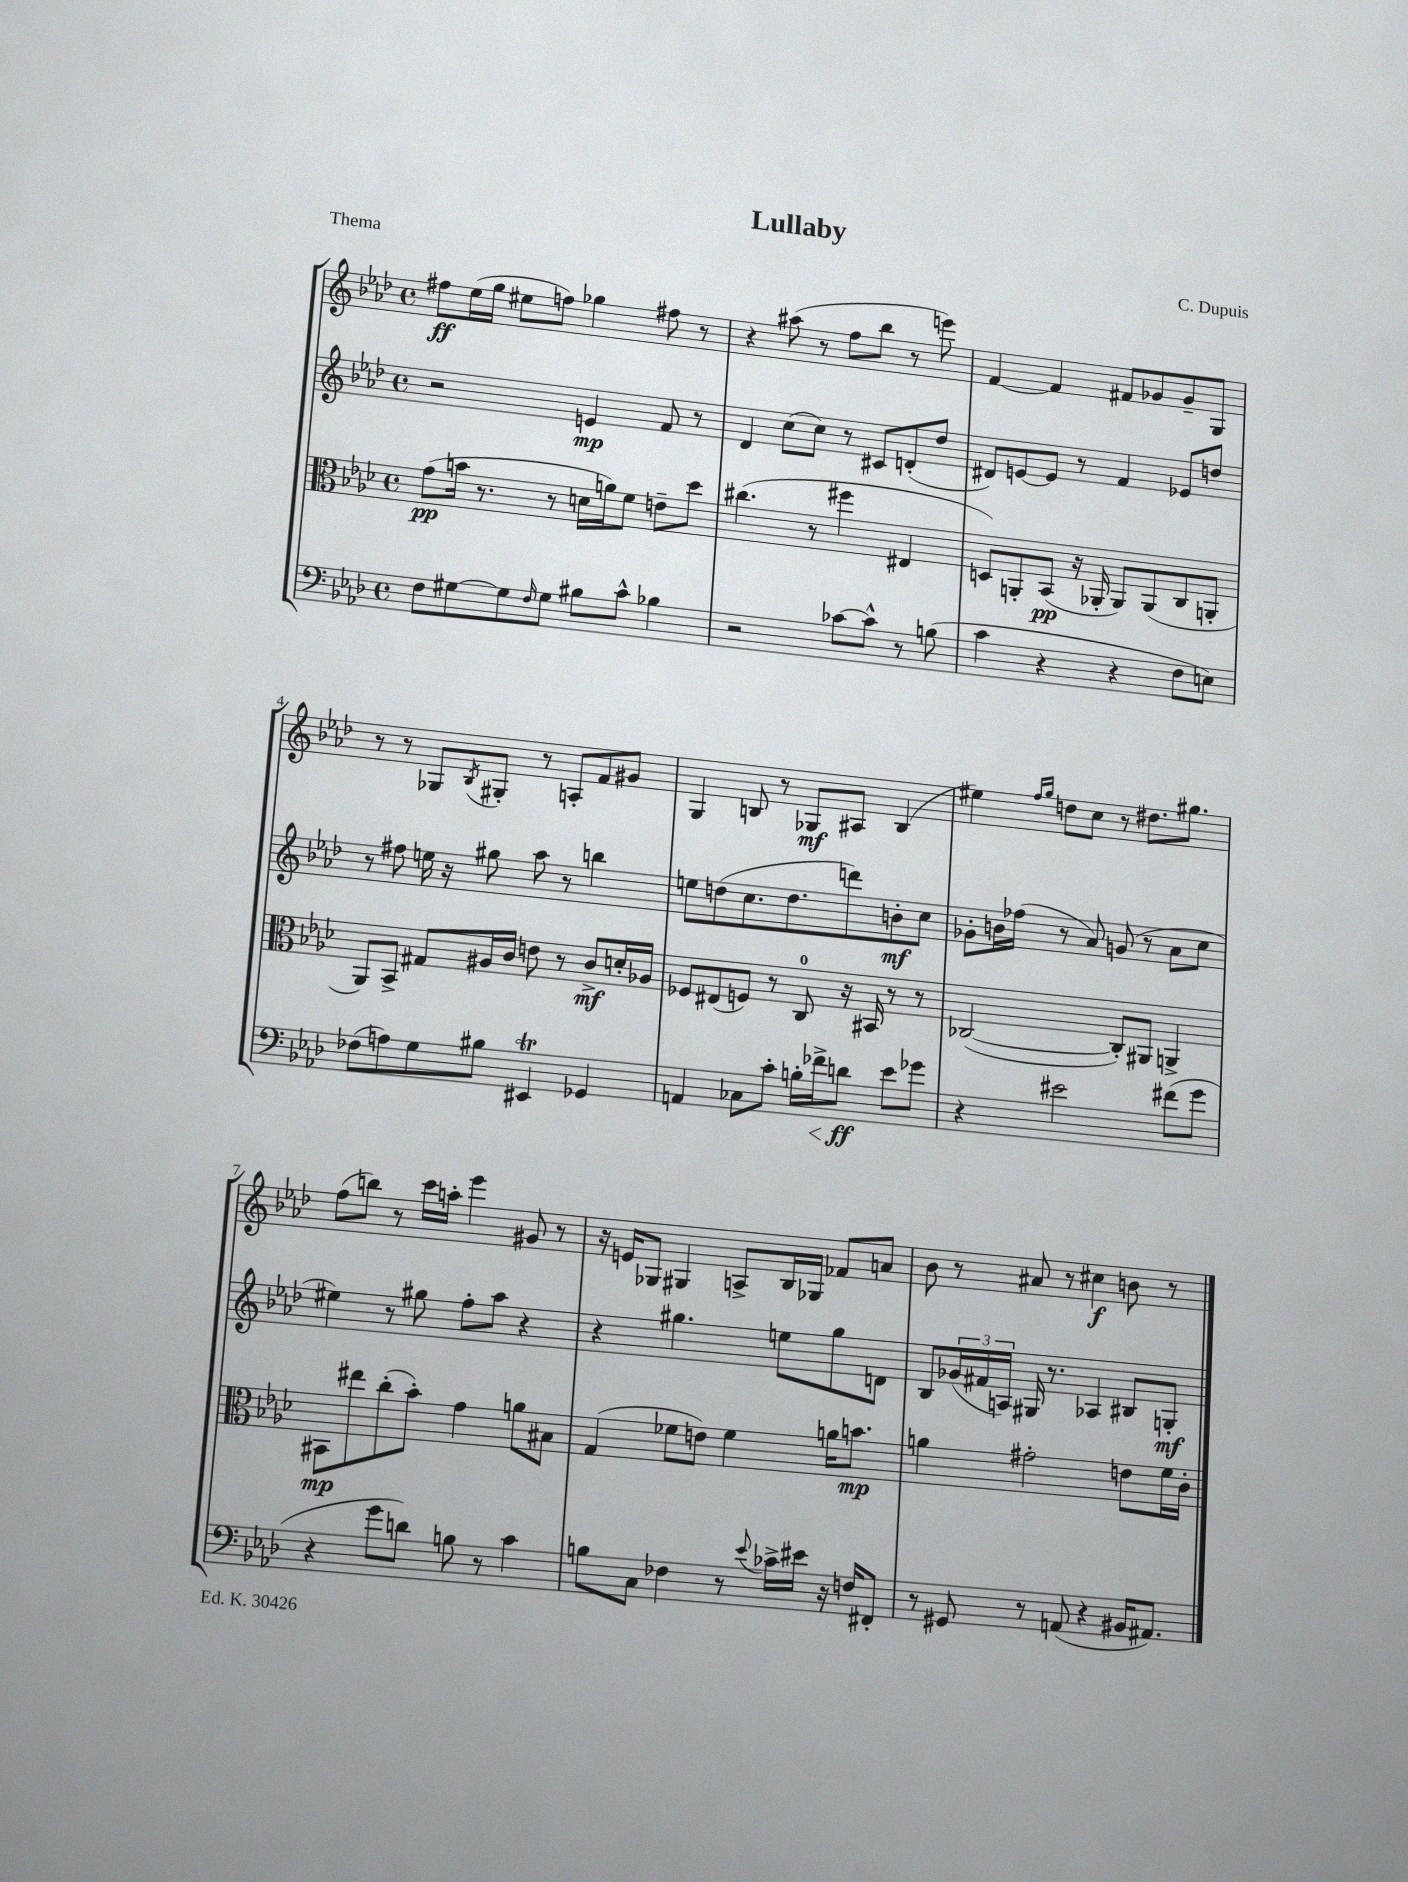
\header { title = "Lullaby" composer = "C. Dupuis" piece = "Thema" }
<<
\new StaffGroup <<
\new Staff = "s0" {
    \clef treble \key aes \major \defaultTimeSignature \time 4/4
    fis''8\ff ees''16( g''16 eis''8 f''8) ges''4 fis''8 r8 |
    r4 ais''8( r8 f''8 bes''8 r8 e'''8) |
    f'4~ f'4 fis'8 ges'8 ges'8-- g8 |
    r8 r8 ges8 \acciaccatura { bes8 } gis8-. r8 a8-. f'8 gis'8 |
    g4 b8 r8 ges8\mf ais8 b4( |
    eis''4) \grace { f''16 g''16 } d''8 c''8 r8 dis''8. gis''8. |
    f''8( b''8) r8 c'''16 a''16-. ees'''4 gis'8 r8 |
    r16 e'16 ges8 gis4 a8-> bes16 ges16 fes'8 a'8 |
    bes'8 r8 ais'8 r8 cis''4\f b'8 r8 \bar "|." |
}
\new Staff = "s1" {
    \clef treble \key aes \major \defaultTimeSignature \time 4/4
    r2 e'4\mp f'8 r8 |
    des'4 c''8( c''8) r8 cis'8 d'8-.( des''8 |
    dis'8) e'8~ e'8 r8 f'4 ees'8 d''8 |
    r8 fis''8 e''16 r16 gis''8 aes''8 r8 b''4 |
    e''8 d''8( c''8. d''8. d'''8) b'8-.\mf c''8 |
    ges'8-. b'16 fes''16( r8 aes'8) g'8( r8 aes'8 c''8 |
    eis''4) r8 gis''8 f''8-. aes''8 r4 |
    r4 gis''4. e''8 gis''8 d'8 |
    bes8 \tuplet 3/2 { ges'16( fis'16 a16) } gis16 r8. aes4 bis8 g8-.\mf \bar "|." |
}
\new Staff = "s2" {
    \clef alto \key aes \major \defaultTimeSignature \time 4/4
    g'8\pp( b'16 r8. r8 d'16 a'16) f'8 e'8-- des''8 |
    cis''4.( r8 fis''4 eis4 |
    d8) a,8-. bes,8\pp( r16 aes,16-. aes,8) aes,8( c8 a,8-. |
    aes,8) bes,8-> gis8 ais16 c'16 e'8 r8 c'8->\mf d'16-. aes16 |
    fes8 eis8( f8) r8 c8-0 r16 bis,16 r8 r8 |
    ces2~( ces8-.) ais,8 a,4-> |
    bis,8\mp eis''8 c''8-.( bes'8-.) g'4 a'8 bis8 |
    g4( fes'8 e'8) fes'4 a'16 b'8.\mp |
    a'4 gis'2-. e'8 f'16 c'16-. \bar "|." |
}
\new Staff = "s3" {
    \clef bass \key aes \major \defaultTimeSignature \time 4/4
    f8 gis8~ gis8 \grace { f16 } gis8 bis8 c'8-^ bes4 |
    r2 ces'8~ ces'8-^ r8 b8( |
    c'4 r4 r4 f8 e8) |
    fes8( a8) g8 bis8 eis,4\trill ges,4 |
    a,4 ces8 c'8-. b16-. fes'16->\< d'8\ff\! ees'8 ges'8 |
    r4 eis'2 fis'8( g'8 |
    r4 g'8 d'8) b8 r8 c'4 |
    b8 c8 fes4 r8 \appoggiatura { ees'8 } ces'16-> eis'16 r16 f16 fis,8-. |
    r8 gis,8 r8 a,8( r4 bis,16 ais,8.) \bar "|." |
}
>>
>>
